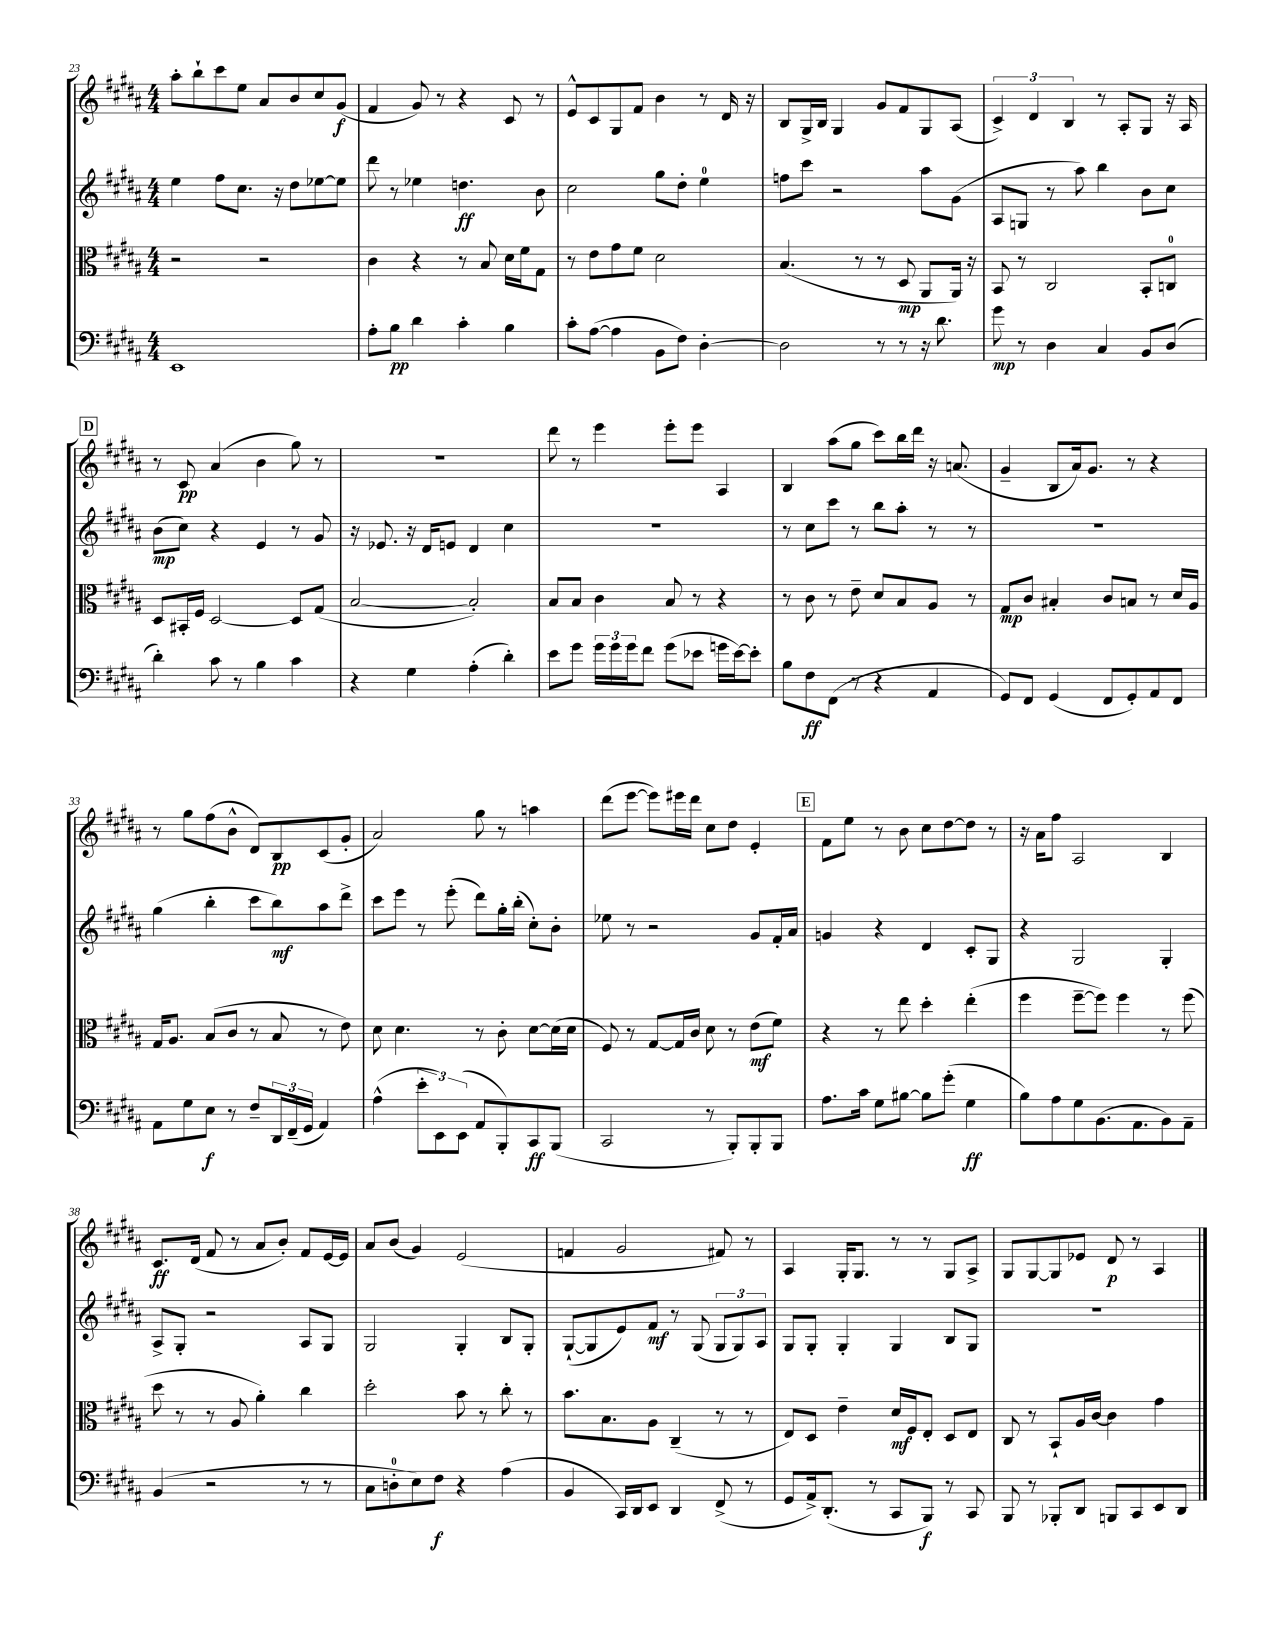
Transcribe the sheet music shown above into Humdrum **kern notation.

**kern	**kern	**kern	**kern
*staff4	*staff3	*staff2	*staff1
*clefF4	*clefC3	*clefG2	*clefG2
*k[f#c#g#d#a#]	*k[f#c#g#d#a#]	*k[f#c#g#d#a#]	*k[f#c#g#d#a#]
*M4/4	*M4/4	*M4/4	*M4/4
1EE	2r	4ee\	8aa#'\L
.	.	.	8bb`\
.	.	8ff#\L	8ccc#\
.	.	8.cc#\J	8ee\J
.	2r	.	8a#/L
.	.	16r	.
.	.	8dd#\L	8b/
.	.	[8ee-\	8cc#/
.	.	8ee-\]J	(8g#/J
=	=	=	=
8A#'\L	4c#\	8ddd#\	4f#/
8B\J	.	8r	.
4d#\	4r	4ee-\	8g#/)
.	.	.	8r
4c#'\	8r	4.dd\	4r
.	8B/	.	.
4B\	16d#\LL	.	8c#/
.	16f#\J	.	.
.	8G#\J	8b\	8r
=	=	=	=
8c#'\L	8r	2cc#\	8e^^/L
([8A#\J	8e\L	.	8c#/
4A#\]	8g#\	.	8G#/
.	8f#\J	.	8f#/J
8BB\L	2d#\	8gg#\L	4b\
8F#\J)	.	8dd#'\J	.
[4D#'\	.	4ee\	8r
.	.	.	16d#/
.	.	.	16r
=	=	=	=
2D#\]	(4.B/	8ff\L	8B/L
.	.	8ccc#\J	16G#^/L
.	.	.	16B/JJ
.	.	2r	4G#/
.	8r	.	.
8r	8r	.	8g#/L
8r	8D#/	.	8f#/
16r	8AA#/L	8aa#\L	8G#/
8.d#\	.	.	.
.	16AA#/Jk)	(8g#\J	(8A#/J
.	16r	.	.
=	=	=	=
8g#\	8BB/	8A#/L	6c#^/)
8r	8r	8G/J	.
.	.	.	6d#/
4D#\	2C#/	8r	.
.	.	.	6B/
.	.	8aa#\)	.
4C#/	.	4bb\	8r
.	.	.	8A#'/L
8BB/L	8BB'/L	8b\L	8G#/J
(8D#/J	8C/J	8cc#\J	16r
.	.	.	16A#/
=	=	=	=
4d#'\)	8D#/L	(8b\L	8r
.	16BB#'/L	8cc#\J)	8c#/
.	16F#/JJ	.	.
8c#\	[2D#/	4r	(4a#/
8r	.	.	.
4B\	.	4e/	4b\
4c#\	8D#/]L	8r	8gg#\)
.	(8G#/J	8g#/	8r
=	=	=	=
4r	[2B/	16r	1r
.	.	8.e-/	.
4G#\	.	16r	.
.	.	16d#/LK	.
.	.	8e/J	.
(4A#'\	2B'/])	4d#/	.
4d#'\)	.	4cc#\	.
=	=	=	=
8e\L	8B/L	1r	8ddd#\
8g#\J	8B/J	.	8r
24g#\LL	4c#\	.	4eee\
24g#\	.	.	.
24g#\J	.	.	.
8f#\J	.	.	.
(8g#\L	8B/	.	8eee'\L
8e-\J	8r	.	8eee\J
16g\LL	4r	.	4A#/
[16e-\J)	.	.	.
8e-'\]J	.	.	.
=	=	=	=
8B\L	8r	8r	4B/
8F#\	8c#\	8cc#\L	.
(8FF#\J	8r	8ccc#\J	(8aa#\L
8r	8e~\	8r	8gg#\J
4r	8d#/L	8bb\L	8ccc#\L)
.	8B/	8aa#'\J	16bb\L
.	.	.	16ddd#\JJ
4AA#/	8A#/J	8r	16r
.	.	.	(8.a/
.	8r	8r	.
=	=	=	=
8GG#/L)	8G#/L	1r	4g#~/
8FF#/J	8c#/J	.	.
(4GG#/	4B#'/	.	8B/L
.	.	.	16a#/k)
.	.	.	8.g#/J
8FF#/L	8c#/L	.	.
8GG#'/)	8B/J	.	8r
8AA#/	8r	.	4r
8FF#/J	16d#/LL	.	.
.	16A#/JJ	.	.
=	=	=	=
8AA#\L	16G#/LK	(4gg#\	8r
.	8.A#/J	.	.
8G#\	.	.	8gg#\L
8E\J	(8B/L	4bb'\	(8ff#\
8r	8c#/J	.	8b^^\J
8F#~/L	8r	8ccc#\L	8d#/L)
24DD#/L	8B/	8bb\)	8B/
(24FF#~/	.	.	.
24GG#/JJ	.	.	.
4AA#/)	8r	8aa#\	(8c#/
.	8e\)	8ddd#^\J	8g#'/J
=	=	=	=
(4A#^^\	8d#\	8ccc#\L	2a#/)
.	4.d#\	8eee\J	.
12e'\L	.	8r	.
12EE\)	.	.	.
.	.	(8eee'\	.
(12EE\J	.	.	.
8AA#/L	8r	8ddd#\L)	8gg#\
8BBB'/)	8c#'\	16gg#'\L	8r
.	.	(16bb'\JJ	.
8CC#/	[8d#\L	8cc#'\L)	4aa\
(8BBB/J	(16d#\]L	8b'\J	.
.	16d#\JJ	.	.
=	=	=	=
2CC#/	8F#/)	8ee-\	(8ddd#\L
.	8r	8r	[8eee\J
.	[8G#/L	2r	8eee\]L)
.	16G#/]L	.	16eee#\L
.	16c#/JJ	.	16ddd#\JJ
8r	8d#\	.	8cc#\L
8BBB'/L)	8r	.	8dd#\J
8BBB'/	(8e\L	8g#/L	4e'/
8BBB/J	8f#\J)	16f#'/L	.
.	.	16a#/JJ	.
=	=	=	=
8.A#\L	4r	4g/	8f#\L
.	.	.	8ee\J
16c#\Jk	.	.	.
8G#\L	8r	4r	8r
[8B#\J	8ee\	.	8b\
8B#\]L	4dd#'\	4d#/	8cc#\L
(8g#'\J	.	.	[8dd#\
4G#\	(4ee'\	8c#'/L	8dd#\]J
.	.	8G#/J	8r
=	=	=	=
8B\L)	4ff#\	4r	16r
.	.	.	16a#\LK
8A#\	.	.	8ff#\J
8G#\	[8ff#~\L	2G#/	2A#/
(8.BB\	8ff#\]J)	.	.
.	4ff#\	.	.
8.AA#\	.	.	.
8BB\)	8r	4G#'/	4B/
8AA#~\J	(8ff#\	.	.
=	=	=	=
(4BB/	8dd#\	8A#^/L	8.c#/L
.	8r	8G#'/J	.
.	.	.	(16d#/Jk
2r	8r	2r	8f#/
.	8A#/	.	8r
.	4a#'\)	.	8a#/L
.	.	.	8b'/J)
8r	4cc#\	8A#/L	8f#/L
8r	.	8G#/J	[16e/L
.	.	.	16e/]JJ
=	=	=	=
8C#\L	2dd#'\	2G#/	8a#/L
8D'\	.	.	(8b/J
8E\)	.	.	4g#/)
8F#\J	.	.	.
4r	8b\	4G#'/	(2e/
.	8r	.	.
(4A#\	8cc#'\	8B/L	.
.	8r	8G#'/J	.
=	=	=	=
4BB/	8.b\L	([8G#`/L	4f/
.	.	8G#/]	.
.	8.B\	.	.
16CC#/LL)	.	8e/)	2g#/
16DD#/J	.	.	.
8EE/J	8A#\J	8f#/J	.
4DD#/	(4C#~/	8r	.
.	.	(8G#/	.
(8FF#^/	8r	12G#/L	8f#/)
.	.	12G#/)	.
8r	8r	.	8r
.	.	12A#/J	.
=	=	=	=
8GG#/L	8E/L)	8G#/L	4A#/
16AA#^/k)	8D#/J	8G#'/J	.
(8.DD#'/J	.	.	.
.	4e~\	4G#'/	16G#'/LK
.	.	.	8.G#/J
8r	.	.	.
8CC#/L	16d#/LL	4G#/	8r
.	16F#/J	.	.
8BBB/J)	8E'/J	.	8r
8r	8D#/L	8B/L	8G#/L
8CC#/	8E/J	8G#/J	8A#^/J
=	=	=	=
8BBB/	8C#/	1r	8G#/L
8r	8r	.	[8G#/
8BBB-'/L	8BB`/L	.	8G#/]
8DD#/J	16A#/L	.	8e-/J
.	[16c#/JJ	.	.
8BBB/L	4c#\]	.	8d#/
8CC#/	.	.	8r
8EE/	4g#\	.	4A#/
8DD#/J	.	.	.
==	==	==	==
*-	*-	*-	*-
